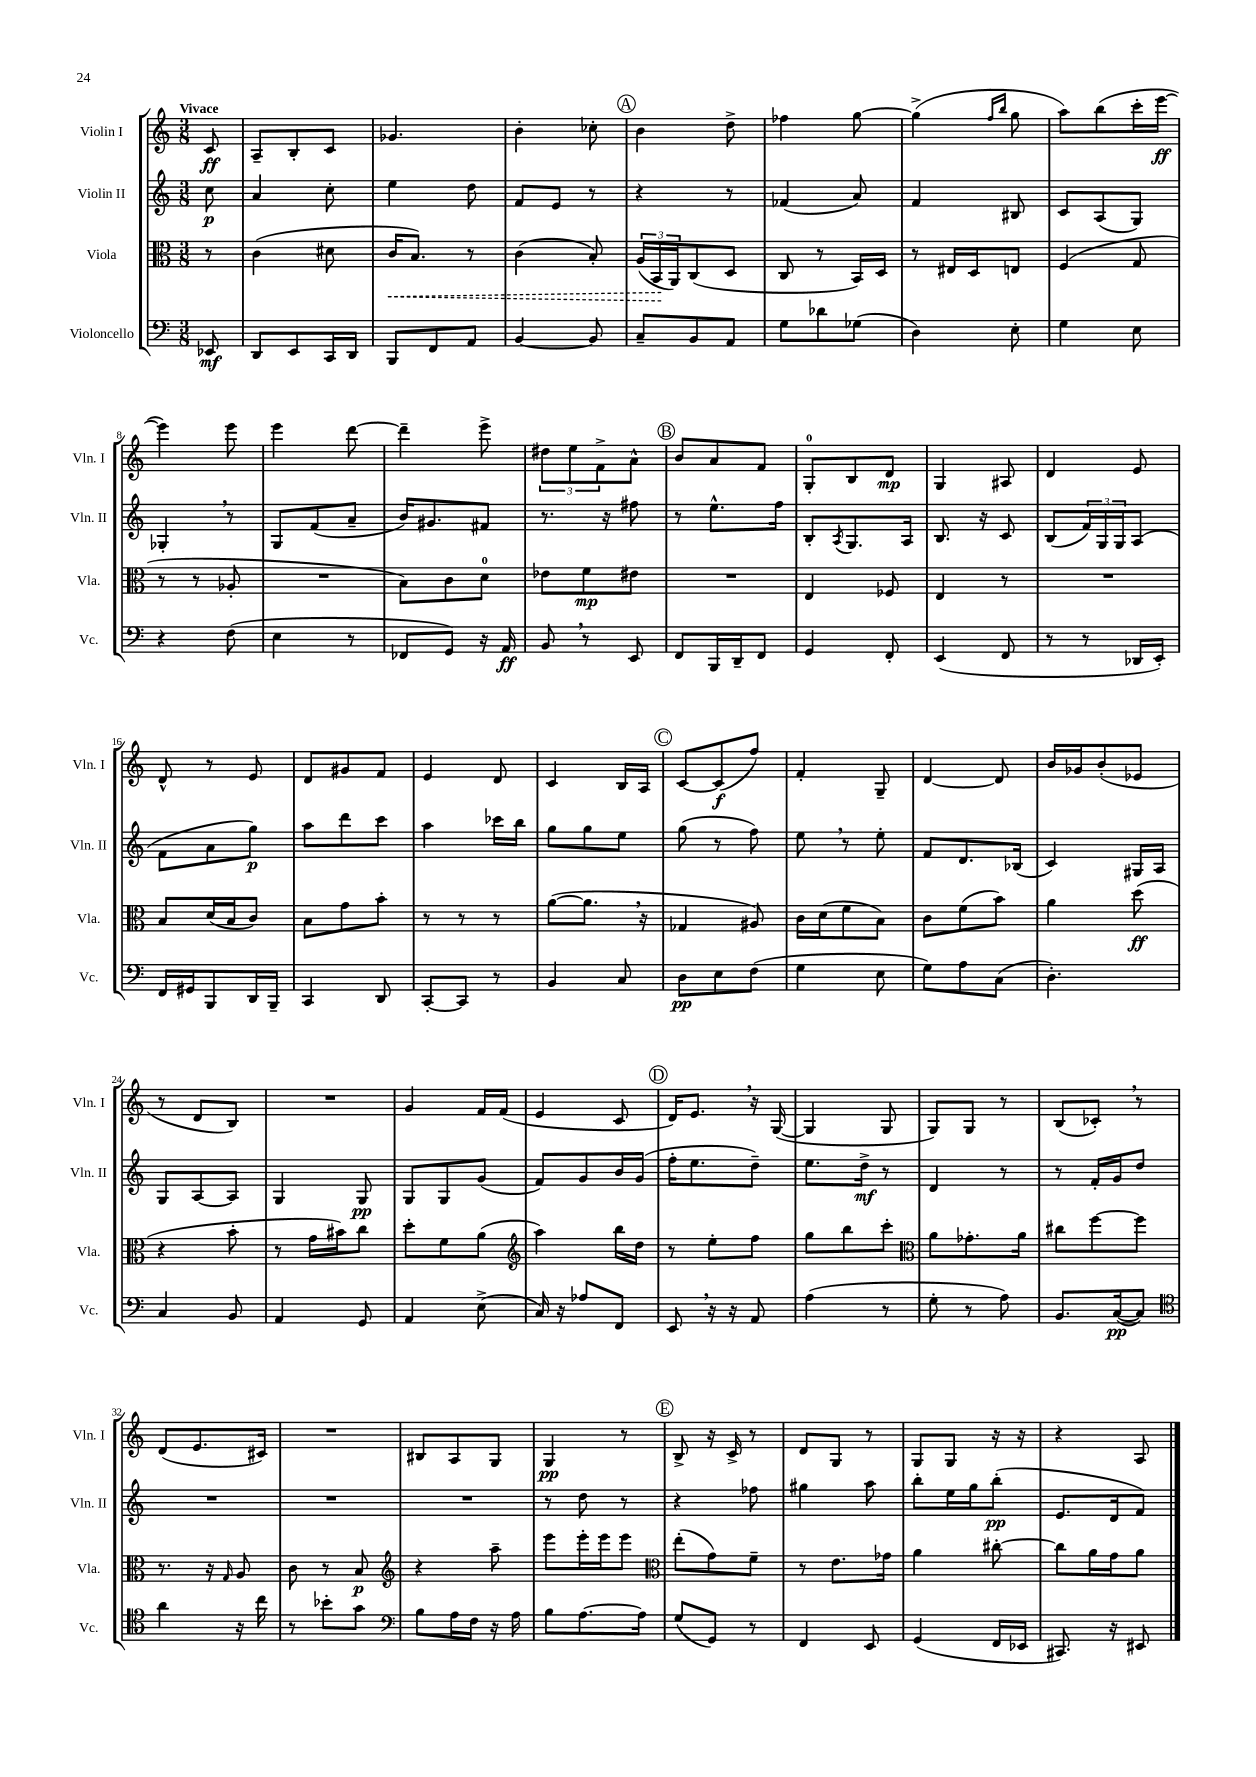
<<
\new StaffGroup <<
\new Staff = "s0" \with { instrumentName = "Violin I" shortInstrumentName = "Vln. I" } {
    \clef treble \key c \major \numericTimeSignature \time 3/8 \partial 8 \tempo "Vivace"
    c'8\ff |
    a8-- b8-. c'8 |
    ges'4. |
    b'4-. ces''8-. |
    \mark \markup { \circle "A" } b'4 d''8-> |
    fes''4 g''8~ |
    g''4->( \grace { f''16 b''16 } g''8 |
    a''8) b''8( c'''16-. e'''16~\ff |
    e'''4) e'''8 |
    e'''4 d'''8~ |
    d'''4-- e'''8-> |
    \tuplet 3/2 { dis''8 e''8 f'8-> } a'8-^ |
    \mark \markup { \circle "B" } b'8 a'8 f'8 |
    g8-0-. b8 d'8\mp |
    g4 ais8 |
    d'4 e'8 |
    d'8-^ r8 e'8 |
    d'8 gis'8 f'8 |
    e'4 d'8 |
    c'4 b16 a16 |
    \mark \markup { \circle "C" } c'8~ c'8\f( f''8) |
    f'4-. g8-- |
    d'4~ d'8 |
    b'16 ges'16 b'8-.( ees'8 |
    r8 d'8 b8) |
    R4. |
    g'4 f'16 f'16( |
    e'4 c'8 |
    \mark \markup { \circle "D" } d'16) e'8. \breathe r16 g16~( |
    g4 g8 |
    g8) g8 r8 |
    b8( ces'8-.) \breathe r8 |
    d'8( e'8. cis'16) |
    R4. |
    bis8 a8 g8 |
    g4\pp r8 |
    \mark \markup { \circle "E" } b8-> r16 c'16-> r8 |
    d'8 g8 r8 |
    g8 g8 r16 r16 |
    r4 a8 \bar "|." |
}
\new Staff = "s1" \with { instrumentName = "Violin II" shortInstrumentName = "Vln. II" } {
    \clef treble \key c \major \numericTimeSignature \time 3/8 \partial 8
    c''8\p |
    a'4 c''8-. |
    e''4 d''8 |
    f'8 e'8 r8 |
    \mark \markup { \circle "A" } r4 r8 |
    fes'4( a'8) |
    f'4 bis8 |
    c'8 a8( g8) |
    ges4-. \breathe r8 |
    g8 f'8( a'8-- |
    b'16) gis'8. fis'8 |
    r8. r16 fis''8 |
    \mark \markup { \circle "B" } r8 e''8.-^ f''16 |
    b8-. \acciaccatura { a8 } g8. a16 |
    b8. r16 c'8 |
    b8( \tuplet 3/2 { f'16) g16 g16 } a8( |
    f'8 a'8 g''8\p) |
    a''8 d'''8 c'''8 |
    a''4 ces'''16 b''16 |
    g''8 g''8 e''8 |
    \mark \markup { \circle "C" } g''8( r8 f''8) |
    e''8 \breathe r8 e''8-. |
    f'8 d'8. bes16( |
    c'4) gis16 a16 |
    g8 a8~ a8 |
    g4 g8\pp |
    g8 g8 g'8( |
    f'8) g'8 b'16 g'16( |
    \mark \markup { \circle "D" } f''16-. e''8. d''8--) |
    e''8. d''16->\mf r8 |
    d'4 r8 |
    r8 f'16-. g'16 d''8 |
    R4. |
    R4. |
    R4. |
    r8 d''8 r8 |
    \mark \markup { \circle "E" } r4 fes''8 |
    gis''4 a''8 |
    b''8-. e''16 g''16 b''8-.\pp( |
    e'8. d'16 f'8) \bar "|." |
}
\new Staff = "s2" \with { instrumentName = "Viola" shortInstrumentName = "Vla." } {
    \clef alto \key c \major \numericTimeSignature \time 3/8 \partial 8
    r8 |
    c'4( dis'8 |
    \once \override Hairpin.style = #'dashed-line c'16\< b8.) r8 |
    c'4( b8-.) |
    \mark \markup { \circle "A" } \tuplet 3/2 { a16( b,16\! a,16) } c8( d8 |
    c8 r8 b,16) d16 |
    r8 eis16 d16 e8 |
    f4( g8 |
    r8 r8 aes8-. |
    R4. |
    b8) c'8 d'8-0 |
    ees'8 f'8\mp eis'8 |
    \mark \markup { \circle "B" } R4. |
    e4 fes8 |
    e4 r8 |
    R4. |
    b8 d'16( b16 c'8) |
    b8 g'8 b'8-. |
    r8 r8 r8 |
    a'8~( a'8. \breathe r16 |
    \mark \markup { \circle "C" } ges4 ais8) |
    c'16 d'16( f'8 b8) |
    c'8 f'8( b'8) |
    a'4 d''8\ff( |
    r4 b'8-. |
    r8 g'16 bis'16) c''8 |
    d''8-. f'8 a'8( |
    \clef treble a''4) b''16 d''16 |
    \mark \markup { \circle "D" } r8 e''8-. f''8 |
    g''8 b''8 c'''8-. |
    \clef alto a'8 ges'8.-. a'16 |
    cis''8 f''8~ f''8 |
    r8. r16 \grace { g16 } a8 |
    c'8 r8 b8\p |
    \clef treble r4 a''8-- |
    e'''8 e'''16-. e'''16 e'''8 |
    \mark \markup { \circle "E" } \clef alto e''8-.( g'8) f'8-- |
    r8 e'8. ges'16 |
    a'4 cis''8~-. |
    cis''8 a'16 g'16 a'8 \bar "|." |
}
\new Staff = "s3" \with { instrumentName = "Violoncello" shortInstrumentName = "Vc." } {
    \clef bass \key c \major \numericTimeSignature \time 3/8 \partial 8
    ees,8\mf |
    d,8 e,8 c,16 d,16 |
    b,,8 f,8 a,8 |
    b,4~ b,8 |
    \mark \markup { \circle "A" } c8-- b,8 a,8 |
    g8 des'8 ges8( |
    d4) e8-. |
    g4 e8 |
    r4 f8( |
    e4 r8 |
    fes,8 g,8) r16 a,16\ff |
    b,8 \breathe r8 e,8 |
    \mark \markup { \circle "B" } f,8 b,,16 d,16-- f,8 |
    g,4 f,8-. |
    e,4( f,8 |
    r8 r8 des,16 e,16-.) |
    f,16 gis,16 b,,8 d,16 b,,16-- |
    c,4 d,8 |
    c,8~-. c,8 r8 |
    b,4 c8 |
    \mark \markup { \circle "C" } d8\pp e8 f8( |
    g4 e8 |
    g8) a8 c8( |
    d4.-.) |
    c4 b,8 |
    a,4 g,8 |
    a,4 e8->( |
    c16) r16 aes8 f,8 |
    \mark \markup { \circle "D" } e,8 \breathe r16 r16 a,8 |
    a4( r8 |
    g8-. r8 a8) |
    b,8. c16~\pp( c8) |
    \clef tenor a'4 r16 c''16 |
    r8 bes'8-. g'8 |
    \clef bass b8 a16 f16 r16 a16 |
    b8 a8.~ a16 |
    \mark \markup { \circle "E" } g8( g,8) r8 |
    f,4 e,8 |
    g,4( f,16 ees,16 |
    cis,8.) r16 eis,8 \bar "|." |
}
>>
>>
